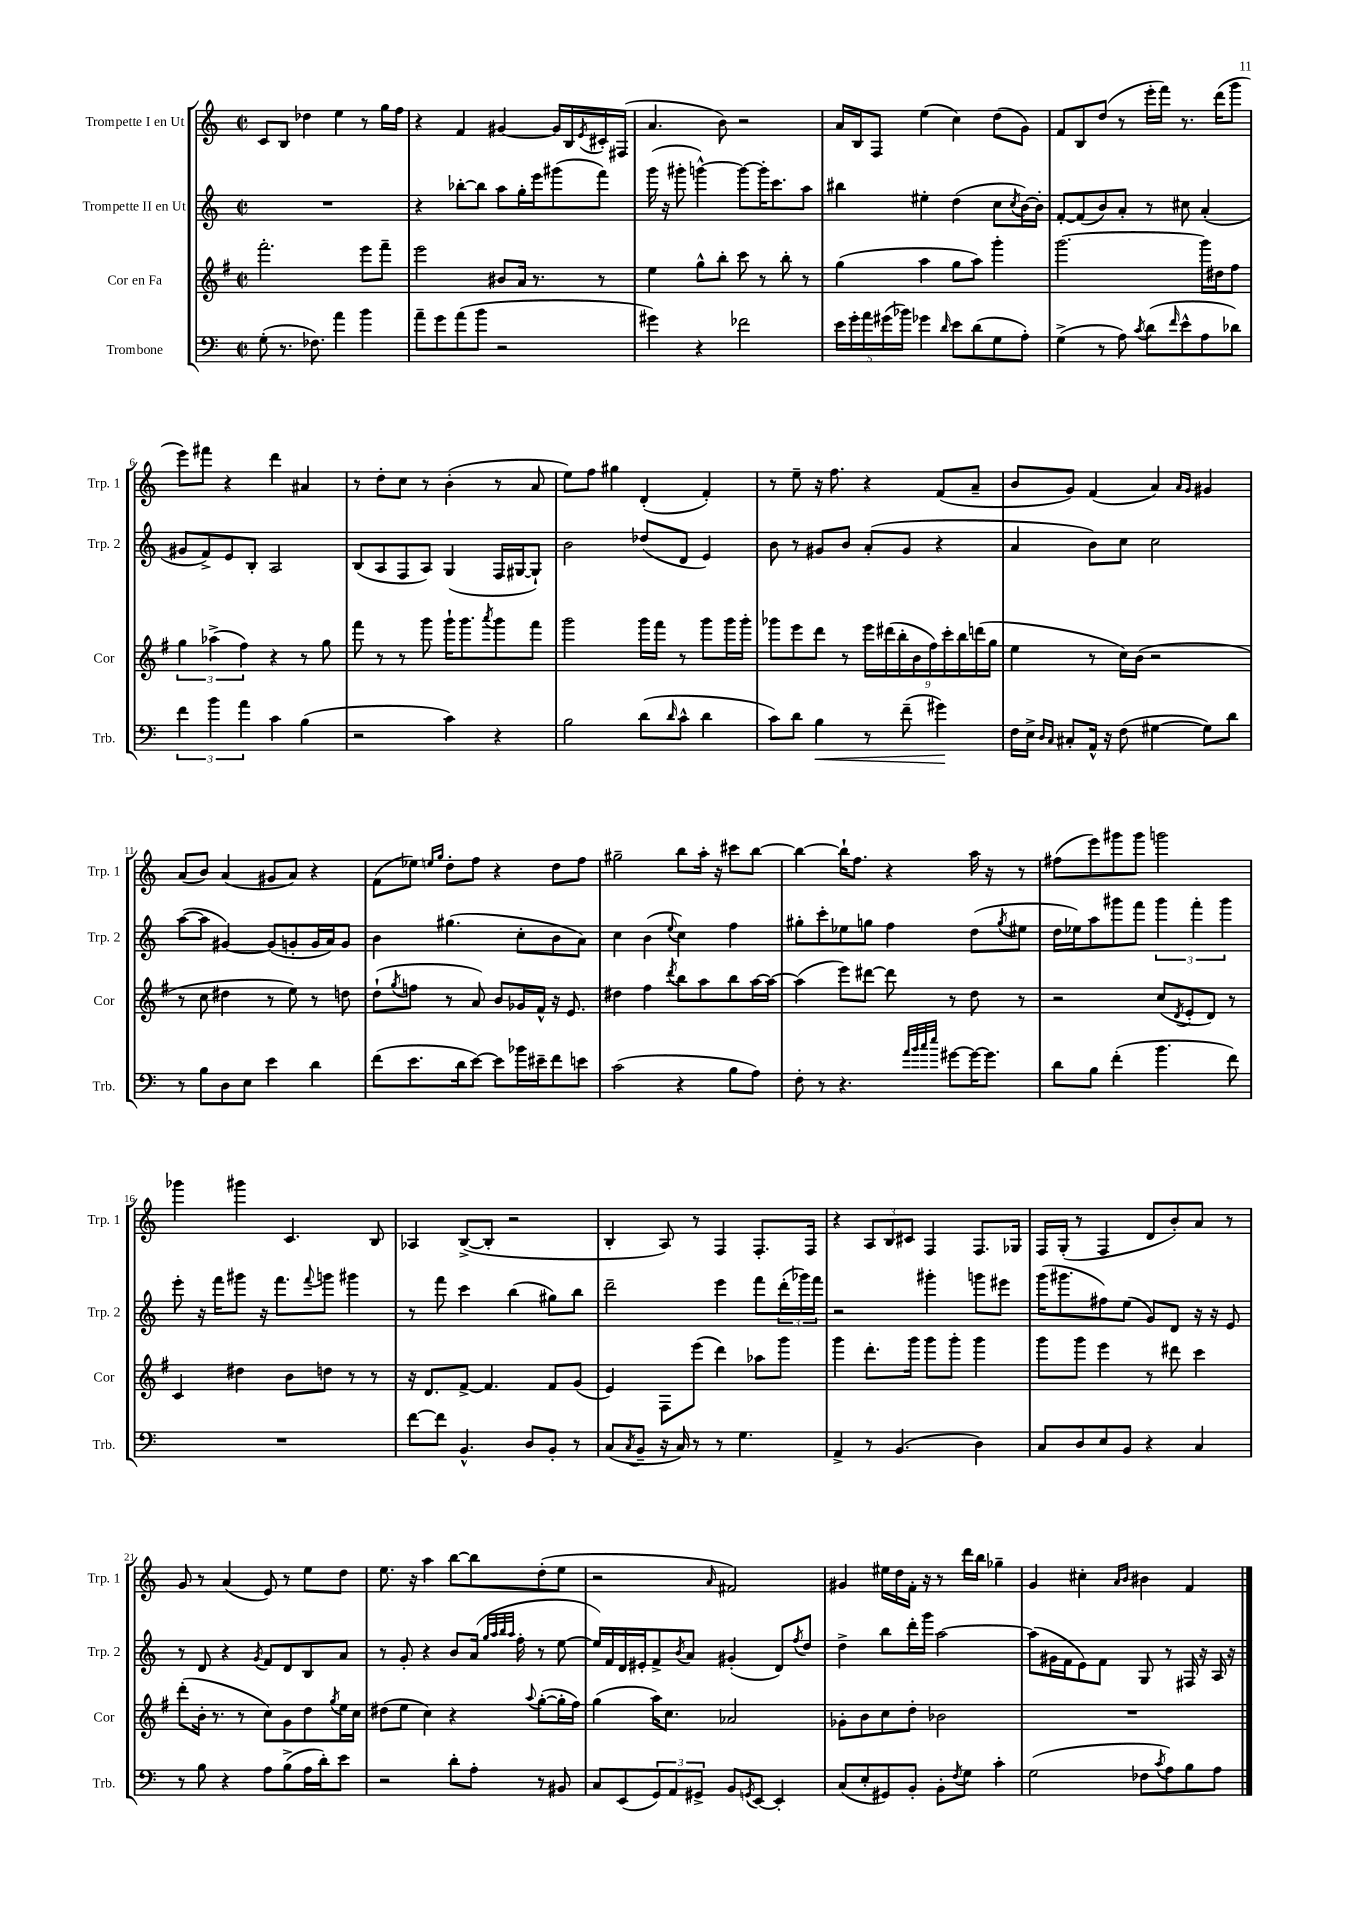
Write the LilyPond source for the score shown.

<<
\new StaffGroup <<
\new Staff = "s0" \with { instrumentName = "Trompette I en Ut" shortInstrumentName = "Trp. 1" } {
    \clef treble \key c \major \defaultTimeSignature \time 2/2
    c'8 b8 des''4 e''4 r8 g''16 f''16 |
    r4 f'4 gis'4~ gis'16 b16 \acciaccatura { e'8 } cis'16-. fis16( |
    a'4. b'8) r2 |
    a'16 b16 f8 e''4( c''4) d''8( g'8) |
    f'8 b8 d''8( r8 e'''16-. f'''16) r8. d'''16( g'''8 |
    e'''8) fis'''8 r4 d'''4 ais'4 |
    r8 d''8-. c''8 r8 b'4-.( r8 a'8 |
    e''8) f''8 gis''4 d'4-.( f'4-.) |
    r8 e''8-- r16 f''8. r4 f'8( a'8-- |
    b'8 g'8) f'4( a'4) \grace { a'16 g'16 } gis'4 |
    a'8( b'8) a'4( gis'8 a'8) r4 |
    f'8( ees''8) \grace { e''16 g''16 } d''8-. f''8 r4 d''8 f''8 |
    gis''2-- b''8 a''16-. r16 cis'''8 b''8~ |
    b''4~ b''16-! f''8. r4 a''16 r16 r8 |
    fis''8( e'''8) gis'''8 gis'''8 g'''2 |
    ges'''4 gis'''4 c'4. b8 |
    aes4 b8~->( b8-. r2 |
    b4-. a8) r8 f4 f8.-. f16 |
    r4 \tuplet 3/2 { a8 b8 cis'8 } f4 f8. ges16 |
    f16 g16-.( r8 f4 d'8 b'8-.) a'8 r8 |
    g'8 r8 a'4( e'8) r8 e''8 d''8 |
    e''8. r16 a''4 b''8~ b''8 d''8-.( e''8 |
    r2 \grace { a'16 } fis'2) |
    gis'4 eis''16 d''16 f'16-. r16 r8 d'''16 b''16 ges''4-- |
    g'4 cis''4-. \grace { a'16 b'16 } bis'4 f'4 \bar "|." |
}
\new Staff = "s1" \with { instrumentName = "Trompette II en Ut" shortInstrumentName = "Trp. 2" } {
    \clef treble \key c \major \defaultTimeSignature \time 2/2
    R1 |
    r4 bes''8~-. bes''8 a''8 g''16-. e'''16 gis'''8( f'''8) |
    g'''16( r16 gis'''8-. g'''4~-^) g'''8~ g'''16-. c'''8. a''8 |
    bis''4 eis''4-. d''4( c''8 \acciaccatura { c''8 } b'16~) b'16-. |
    f'8~-. f'8( b'8) a'8-. r8 cis''8 a'4-.( |
    gis'8 f'8->) e'8 b8-. a2 |
    b8( a8 f8 a8) g4( f16 gis16~ gis8-!) |
    b'2 des''8( d'8 e'4) |
    b'8 r8 gis'8 b'8 a'8-.( gis'8 r4 |
    a'4 b'8) c''8 c''2 |
    a''8~( a''8 gis'4~) gis'8( g'8-. g'16 a'16) g'8 |
    b'4 gis''4.( c''8-. b'8 a'8) |
    c''4 b'4( \appoggiatura { e''8 } c''4) f''4 |
    gis''8-. c'''8-. ees''8 g''8 f''4 d''8( \acciaccatura { g''8 } eis''8 |
    d''16 ees''16) a''8 gis'''8 f'''8 \tuplet 3/2 { gis'''4 f'''4-. gis'''4 } |
    e'''8-. r16 f'''16 gis'''8 r16 f'''8. \appoggiatura { f'''8 } g'''8 gis'''4 |
    r8 f'''8 c'''4 b''4( gis''8) b''8 |
    d'''2-- e'''4 f'''8 \tuplet 3/2 { d'''16-.( ges'''16) f'''16 } |
    r2 gis'''4-. g'''8 eis'''8 |
    g'''16( gis'''8. fis''8) e''8( g'8) d'8 r16 r16 e'8 |
    r8 d'8 r4 \acciaccatura { g'8 } f'8 d'8 b8 a'8 |
    r8 g'8-. r4 b'8 a'16( \grace { g''32 a''32 b''32 a''32 } f''16-. r8 e''8~ |
    e''16) f'16 d'16 eis'16-. f'8-> \acciaccatura { b'8 } a'8 gis'4-.( d'8) \acciaccatura { f''8 } d''8 |
    d''4-> b''8 d'''16-. g'''16 a''2~ |
    a''8( gis'16 f'16 e'8) f'8 g8 r8 fis16 r16 a16 r16 \bar "|." |
}
\new Staff = "s2" \with { instrumentName = "Cor en Fa" shortInstrumentName = "Cor" } {
    \clef treble \key g \major \defaultTimeSignature \time 2/2
    fis'''2.-. e'''8 fis'''8-- |
    e'''2 bis'8 a'16 r8. r8 |
    e''4 g''8-^ b''8-. c'''8 r8 b''8-. r8 |
    g''4( a''4 g''8 a''8) g'''4-. |
    g'''2.~ g'''16 dis''16 fis''8 |
    \tuplet 3/2 { g''4 aes''4->( fis''4) } r4 r8 g''8 |
    fis'''8 r8 r8 g'''8 g'''16-! g'''8. \acciaccatura { a'''8 } g'''8 fis'''8 |
    g'''2 g'''16 fis'''16 r8 g'''8 g'''16 g'''16-. |
    ges'''8 e'''8 d'''8 r8 \tuplet 9/8 { e'''16 dis'''16( b''16-. b'16 fis''16) c'''16-. b''16 d'''16( g''16 } |
    e''4 r8 c''16) b'16( r2 |
    r8 c''8 dis''4 r8 e''8) r8 d''8 |
    d''8-!( \acciaccatura { g''8 } f''8 r8 a'8) b'8 ges'16 fis'16-^ r16 e'8. |
    dis''4 fis''4 \acciaccatura { d'''8 } b''8 a''8 b''8 a''16~ a''16~ |
    a''4( e'''8) dis'''8~ dis'''8 r8 d''8 r8 |
    r2 c''8( \acciaccatura { d'8 } e'8-. d'8) r8 |
    c'4 dis''4 b'8 d''8 r8 r8 |
    r16 d'8. fis'8~-> fis'4. fis'8 g'8( |
    e'4) fis8 e'''8( d'''4) aes''8 g'''8 |
    g'''4 d'''8.-. g'''16 g'''8 g'''8-. g'''4 |
    g'''8 g'''8 e'''4 r8 dis'''8 c'''4 |
    d'''8-.( b'16-. r8. r8 c''8) g'8 d''8 \acciaccatura { g''8 } e''16 c''16 |
    dis''8( e''8 c''4) r4 \appoggiatura { a''8 } g''8~-.( g''16-. fis''16) |
    g''4( a''16) c''8. aes'2 |
    ges'8-. b'8 c''8 d''8-. bes'2 |
    R1 \bar "|." |
}
\new Staff = "s3" \with { instrumentName = "Trombone" shortInstrumentName = "Trb." } {
    \clef bass \key c \major \defaultTimeSignature \time 2/2
    g8-.( r8. fes8.) a'4 b'4 |
    a'8-- g'8 a'8( b'8 r2 |
    gis'4) r4 fes'2 |
    \tuplet 5/4 { e'16 g'16-. a'16 gis'16( bes'16) } ges'4 \grace { d'16 } e'8 d'8( g8 a8-.) |
    g4->( r8 a8) \acciaccatura { c'8 } d'8( \grace { f'16 } e'8-^ a8 des'8) |
    \tuplet 3/2 { f'4 b'4 a'4 } c'4 b4( |
    r2 c'4) r4 |
    b2 d'8( \grace { d'16 } c'8-^ d'4 |
    c'8) d'8 b4\< r8 f'8--( gis'4\!) |
    f16 e16-> \grace { d16 c16 } cis8-. a,16-^ r16 f8( gis4~ gis8) d'8 |
    r8 b8 d8 e8 e'4 d'4 |
    f'8( e'8. d'16 e'8~) e'8 bes'16 eis'16-- f'8 e'8 |
    c'2( r4 b8 a8) |
    f8-. r8 r4. \grace { a'32 b'32 c''32 e''32 } gis'8~ gis'16~ gis'8. |
    d'8 b8 f'4-.( b'4. f'8) |
    R1 |
    f'8~ f'8 b,4.-^ d8 b,8-. r8 |
    c8( \acciaccatura { c8 } b,8-- r16 c16) r8 r8 g4. |
    a,4-> r8 b,4.( d4) |
    c8 d8 e8 b,8 r4 c4 |
    r8 b8 r4 a8 b8->( a16 d'16-.) e'8 |
    r2 d'8-. a8-. r8 bis,8 |
    c8 e,8( \tuplet 3/2 { g,8) a,8 gis,8-> } b,8 \acciaccatura { g,8 } e,8~ e,4-. |
    c8( e8-. gis,8) b,8-. b,8-. \acciaccatura { f8 } g8 c'4-. |
    g2( fes8 \acciaccatura { c'8 } a8) b8 a8 \bar "|." |
}
>>
>>
